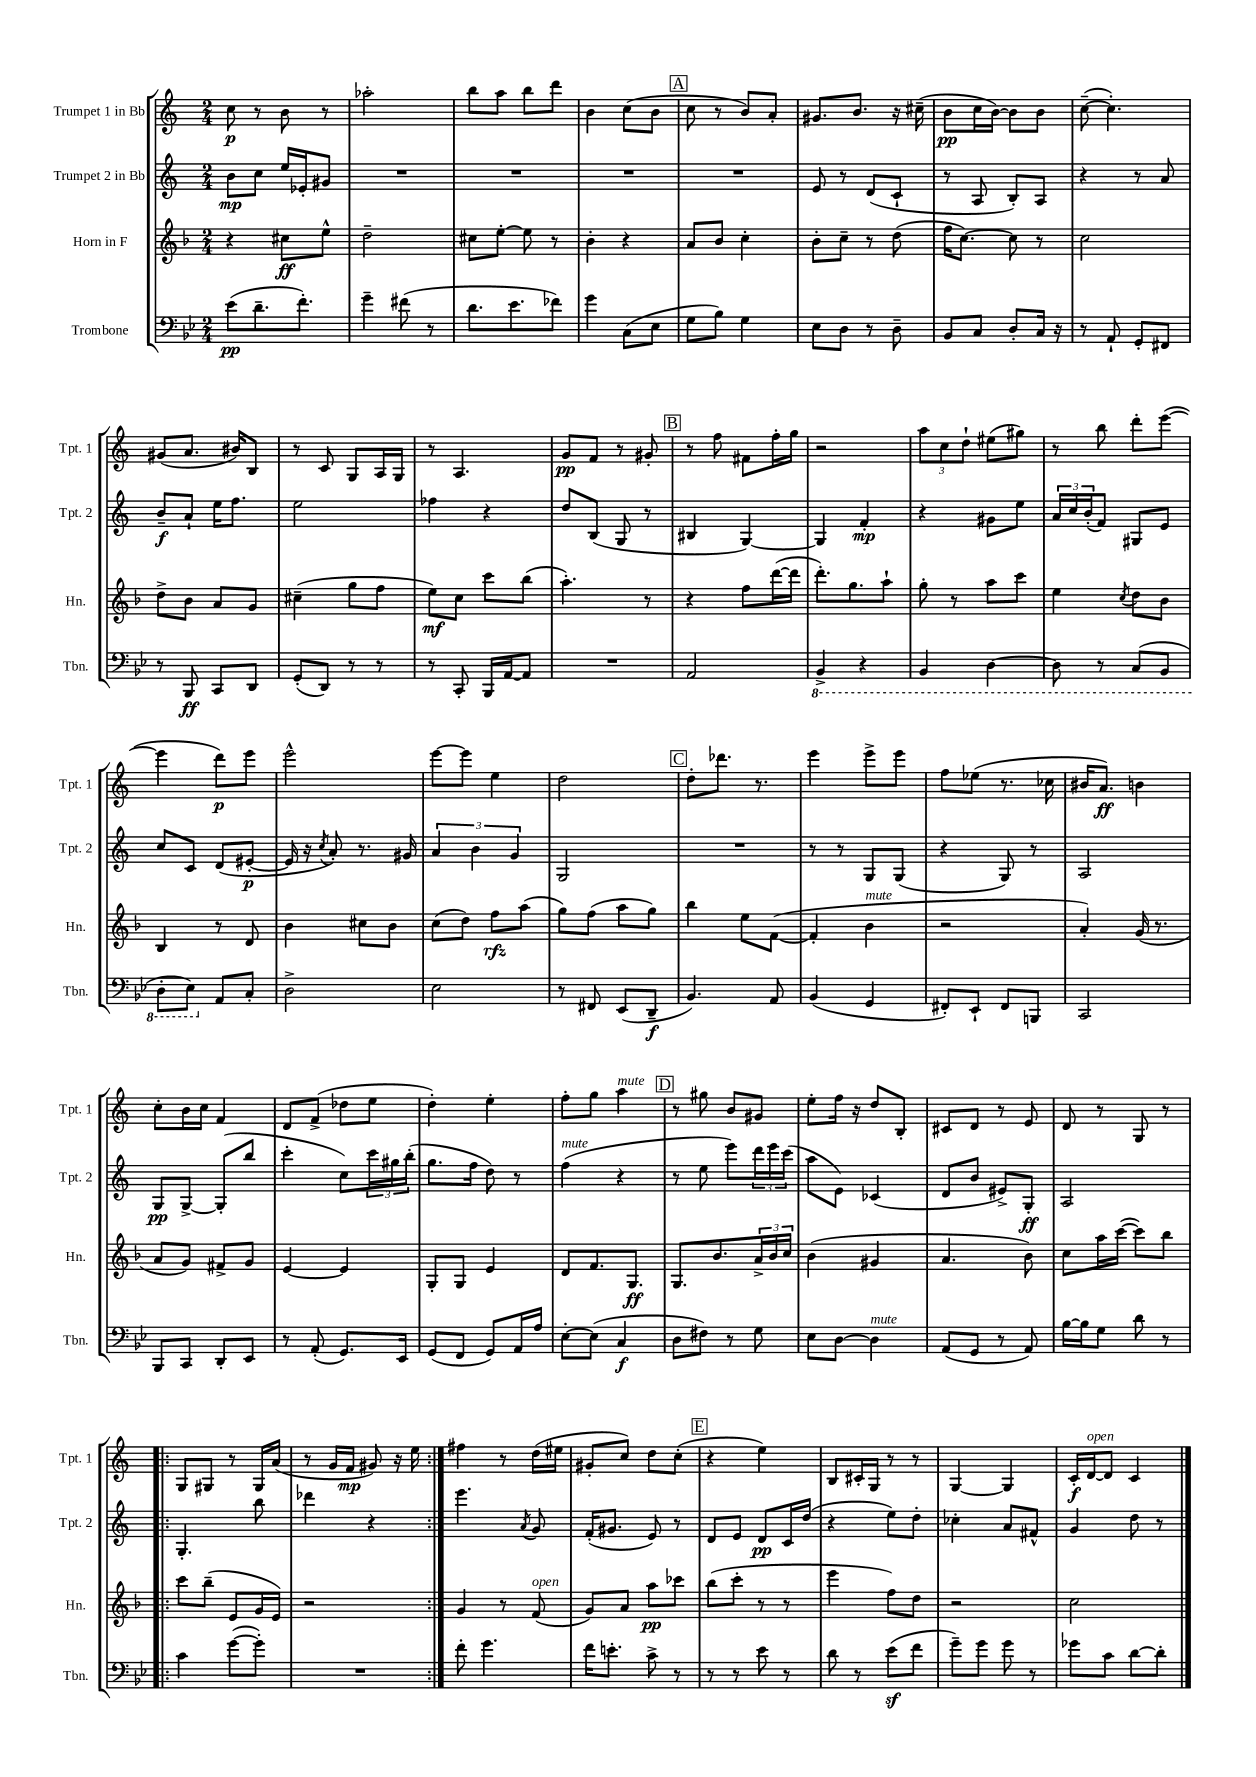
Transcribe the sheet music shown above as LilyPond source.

<<
\new StaffGroup <<
\new Staff = "s0" \with { instrumentName = "Trumpet 1 in Bb" shortInstrumentName = "Tpt. 1" } {
    \clef treble \key c \major \numericTimeSignature \time 2/4
    c''8\p r8 b'8 r8 |
    aes''2-. |
    b''8 a''8 b''8 d'''8 |
    b'4 c''8( b'8 |
    \mark \markup { \box "A" } c''8 r8 b'8) a'8-. |
    gis'8. b'8. r16 cis''16--( |
    b'8\pp c''16 b'16~) b'8 b'8 |
    c''8~--( c''4.-.) |
    gis'8( a'8. bis'16) b8 |
    r8 c'8 g8 a16 g16 |
    r8 a4. |
    g'8\pp f'8 r8 gis'8-. |
    \mark \markup { \box "B" } r8 f''8 fis'8 f''16-. g''16 |
    r2 |
    \tuplet 3/2 { a''8 c''8 d''8-! } eis''8( gis''8) |
    r8 b''8 d'''8-. e'''8~( |
    e'''4 d'''8\p) e'''8 |
    e'''2-^ |
    e'''8~ e'''8 e''4 |
    d''2 |
    \mark \markup { \box "C" } d''8-. des'''8. r8. |
    e'''4 e'''8-> e'''8 |
    f''8 ees''8( r8. ces''16 |
    bis'16 a'8.\ff) b'4 |
    c''8-. b'16 c''16 f'4 |
    d'8 f'8->( des''8 e''8 |
    d''4-.) e''4-. |
    f''8-. g''8 a''4^\markup { \italic "mute" } |
    \mark \markup { \box "D" } r8 gis''8 b'8 gis'8 |
    e''8-. f''16 r16 d''8 b8-. |
    cis'8 d'8 r8 e'8 |
    d'8 r8 g8 r8 |
    \repeat volta 2 { g8 gis8 r8 gis16 a'16( |
    r8 g'16 f'16\mp gis'8) r16 e''16 | }
    fis''4 r8 d''16( eis''16 |
    gis'8-. c''8) d''8 c''8-.( |
    \mark \markup { \box "E" } r4 e''4) |
    b8 cis'16-. g16 r8 r8 |
    g4~ g4 |
    c'16-.\f d'16~^\markup { \italic "open" } d'8 c'4 \bar "|." |
}
\new Staff = "s1" \with { instrumentName = "Trumpet 2 in Bb" shortInstrumentName = "Tpt. 2" } {
    \clef treble \key c \major \numericTimeSignature \time 2/4
    b'8\mp c''8 e''16 ees'16-. gis'8 |
    R2 |
    R2 |
    R2 |
    \mark \markup { \box "A" } R2 |
    e'8 r8 d'8( c'8-! |
    r8 a8 b8-.) a8 |
    r4 r8 a'8 |
    b'8--\f a'8-! e''16 f''8. |
    e''2 |
    fes''4 r4 |
    d''8 b8( g8 r8 |
    \mark \markup { \box "B" } bis4 g4~) |
    g4 f'4-.\mp |
    r4 gis'8 e''8 |
    \tuplet 3/2 { a'16 c''16 b'16-.( } f'8) gis8 e'8 |
    c''8 c'8 d'8( eis'8~-.\p |
    eis'16 r16 \acciaccatura { c''8 } a'8-.) r8. gis'16 |
    \tuplet 3/2 { a'4 b'4 g'4 } |
    g2 |
    \mark \markup { \box "C" } R2 |
    r8 r8 g8 g8( |
    r4 g8) r8 |
    a2 |
    g8\pp g8~-> g8-.( b''8 |
    c'''4-. c''8) \tuplet 3/2 { c'''16 gis''16 b''16-.( } |
    g''8. f''16 d''8) r8 |
    f''4^\markup { \italic "mute" }( r4 |
    \mark \markup { \box "D" } r8 e''8 e'''8) \tuplet 3/2 { d'''16 e'''16 c'''16( } |
    a''8 e'8) ces'4( |
    d'8 b'8 eis'8->) g8-.\ff |
    a2 |
    \repeat volta 2 { g4.-. b''8 |
    des'''4 r4 | }
    e'''4. \acciaccatura { a'8 } g'8 |
    f'16-.( gis'8. e'8) r8 |
    \mark \markup { \box "E" } d'8 e'8 d'8\pp c'16 d''16( |
    r4 e''8) d''8-. |
    ces''4-. a'8 fis'8-^ |
    g'4 d''8 r8 \bar "|." |
}
\new Staff = "s2" \with { instrumentName = "Horn in F" shortInstrumentName = "Hn." } {
    \clef treble \key f \major \numericTimeSignature \time 2/4
    r4 cis''8\ff e''8-^ |
    d''2-- |
    cis''8 e''8~-. e''8 r8 |
    bes'4-. r4 |
    \mark \markup { \box "A" } a'8 bes'8 c''4-. |
    bes'8-. c''8-- r8 d''8( |
    f''16 c''8.~) c''8 r8 |
    c''2 |
    d''8-> bes'8 a'8 g'8 |
    cis''4--( g''8 f''8 |
    e''8\mf) c''8 c'''8 bes''8( |
    a''4.-.) r8 |
    \mark \markup { \box "B" } r4 f''8 d'''16~( d'''16 |
    d'''8.-.) g''8. a''8-! |
    g''8-. r8 a''8 c'''8 |
    e''4 \acciaccatura { c''8 } d''8 bes'8 |
    bes4 r8 d'8 |
    bes'4 cis''8 bes'8 |
    c''8( d''8) f''8\rfz a''8( |
    g''8) f''8( a''8 g''8) |
    \mark \markup { \box "C" } bes''4 e''8 f'8~( |
    f'4-. bes'4^\markup { \italic "mute" } |
    r2 |
    a'4-.) g'16( r8. |
    a'8 g'8) fis'8-> g'8 |
    e'4~ e'4 |
    g8-. g8 e'4 |
    d'8 f'8. g8.\ff |
    \mark \markup { \box "D" } g8. bes'8. \tuplet 3/2 { a'16-> bes'16 c''16 } |
    bes'4( gis'4 |
    a'4. bes'8) |
    c''8 a''16 c'''16~( c'''8) bes''8 |
    \repeat volta 2 { c'''8 bes''8--( e'8 g'16 e'16) |
    r2 | }
    g'4 r8 f'8^\markup { \italic "open" }( |
    g'8) a'8 a''8\pp ces'''8 |
    \mark \markup { \box "E" } bes''8( c'''8-. r8 r8 |
    e'''4 f''8) d''8 |
    r2 |
    c''2 \bar "|." |
}
\new Staff = "s3" \with { instrumentName = "Trombone" shortInstrumentName = "Tbn." } {
    \clef bass \key bes \major \numericTimeSignature \time 2/4
    ees'8\pp( d'8.-- f'8.-.) |
    g'4-- fis'8( r8 |
    d'8. ees'8. fes'8) |
    g'4 c8( ees8 |
    \mark \markup { \box "A" } g8 bes8) g4 |
    ees8 d8 r8 d8-- |
    bes,8 c8 d8-. c16 r16 |
    r8 a,8-! g,8-. fis,8 |
    r8 bes,,8\ff c,8 d,8 |
    g,8-.( d,8) r8 r8 |
    r8 c,8-. bes,,16 a,16~ a,8 |
    R2 |
    \mark \markup { \box "B" } a,2 |
    \ottava #-1 bes,,4-> r4 |
    bes,,4 d,4~ |
    d,8 r8 c,8( bes,,8 |
    d,8-. ees,8) \ottava #0 a,8 c8-. |
    d2-> |
    ees2 |
    r8 fis,8 ees,8( d,8--\f |
    \mark \markup { \box "C" } bes,4.) a,8 |
    bes,4( g,4 |
    fis,8-.) ees,8-! fis,8 b,,8 |
    c,2 |
    bes,,8 c,8 d,8-. ees,8 |
    r8 a,8-.( g,8.) ees,16 |
    g,8( f,8 g,8) a,16 a16 |
    ees8~-. ees8( c4\f |
    \mark \markup { \box "D" } d8 fis8) r8 g8 |
    ees8 d8~ d4^\markup { \italic "mute" } |
    a,8( g,8 r8 a,8) |
    bes16~ bes16 g8 d'8 r8 |
    \repeat volta 2 { c'4 g'8~( g'8-.) |
    R2 | }
    f'8-. g'4. |
    f'16 e'8.-. c'8-> r8 |
    \mark \markup { \box "E" } r8 r8 ees'8 r8 |
    d'8 r8 ees'8\sf( f'8 |
    g'8--) g'8 g'8 r8 |
    ges'8 c'8 d'8~ d'8-. \bar "|." |
}
>>
>>
\layout { \context { \Score \remove "Bar_number_engraver" } }
